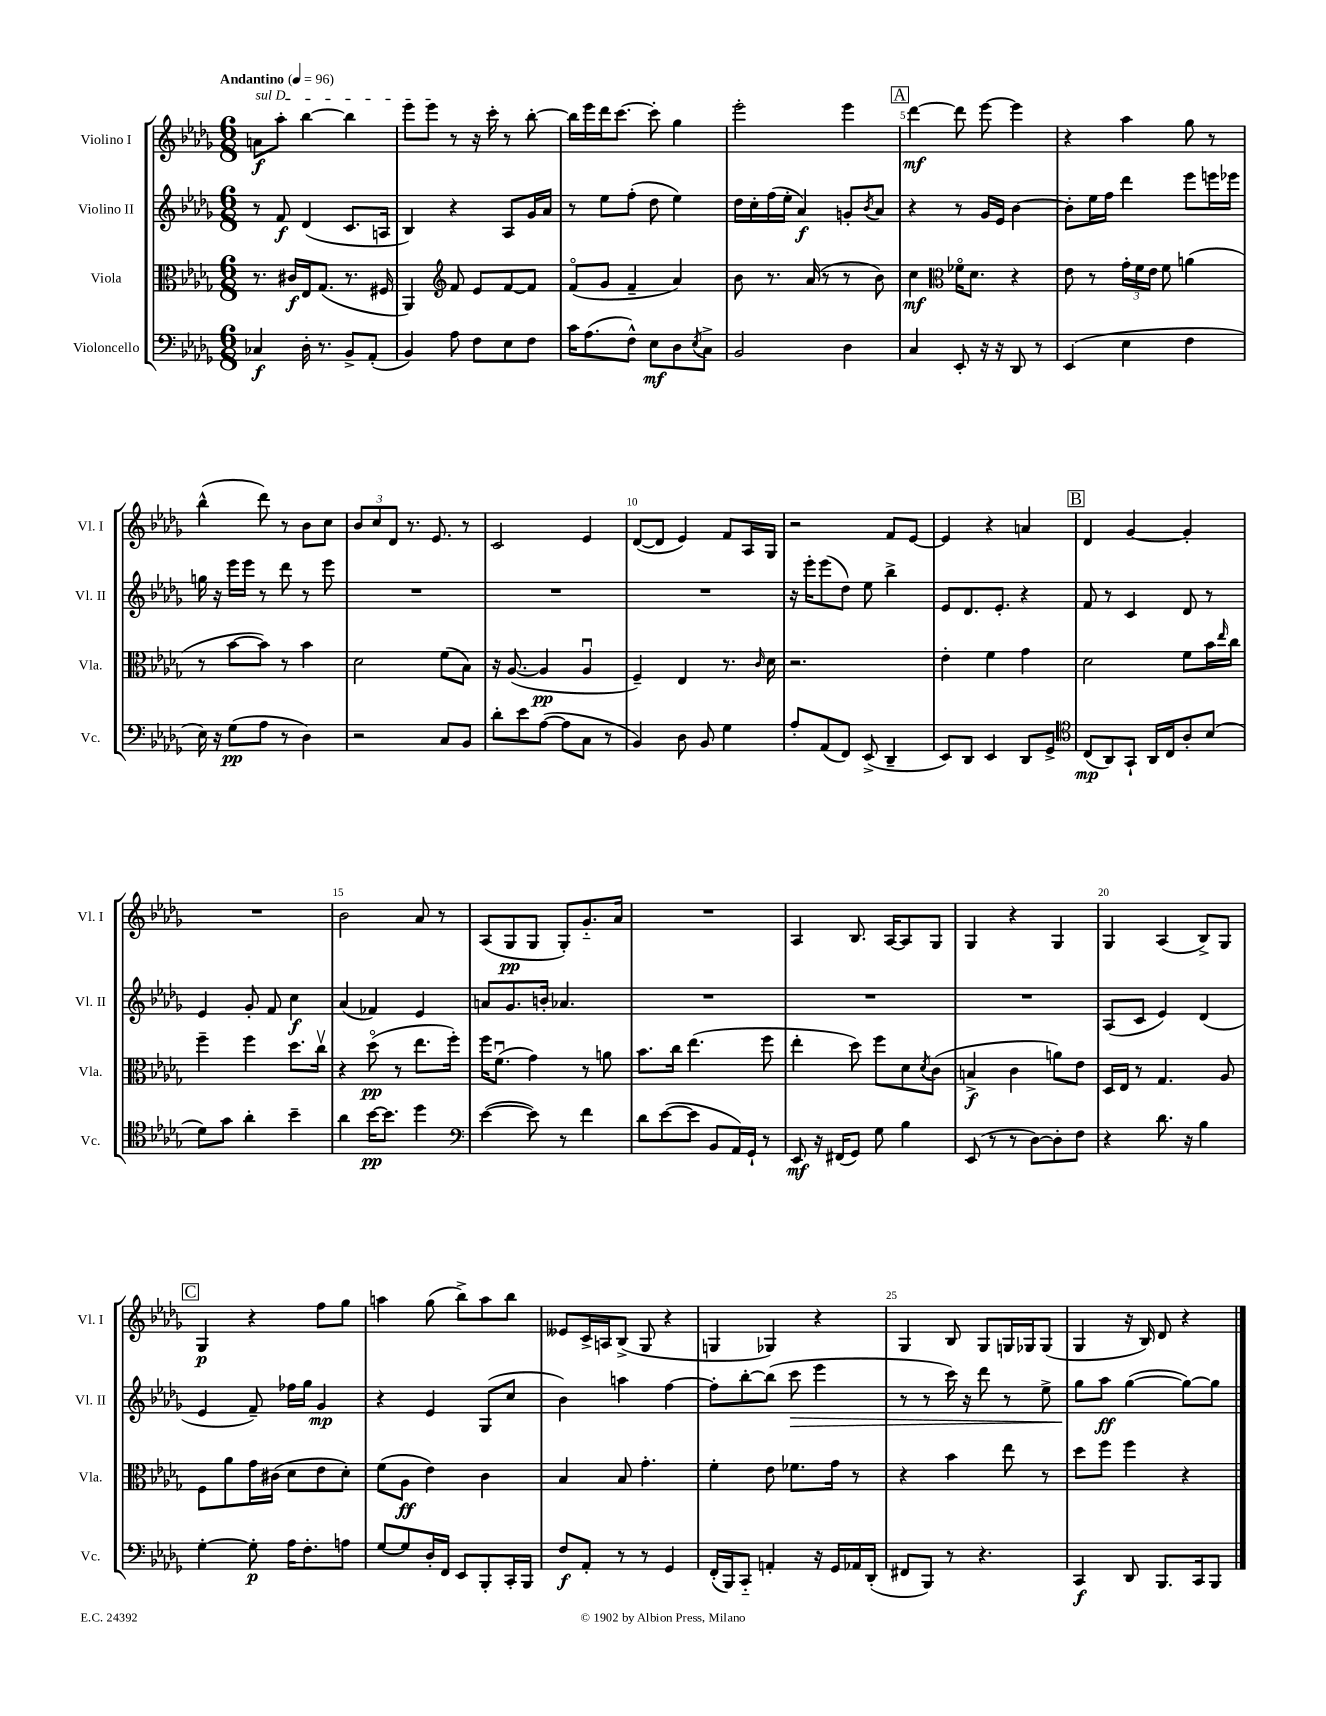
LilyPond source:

<<
\new StaffGroup <<
\new Staff = "s0" \with { instrumentName = "Violino I" shortInstrumentName = "Vl. I" } {
    \clef treble \key des \major \numericTimeSignature \time 6/8 \tempo "Andantino" 4 = 96
    \once \override TextSpanner.bound-details.left.text = \markup { \italic "sul D" } a'8\f\startTextSpan aes''8-. bes''4~ bes''4 |
    ees'''8 ees'''8\stopTextSpan r8 r16 c'''16-. r8 bes''8~-. |
    bes''16 ees'''16 des'''16 c'''8.~ c'''8-. ges''4 |
    ees'''2-. ees'''4 |
    \mark \markup { \box "A" } des'''4~\mf des'''8 ees'''8~ ees'''4 |
    r4 aes''4 ges''8 r8 |
    bes''4-^( des'''8) r8 bes'8 c''8 |
    \tuplet 3/2 { bes'8 c''8 des'8 } r8. ees'8. r8 |
    c'2 ees'4 |
    des'8~( des'8 ees'4) f'8 aes16 ges16 |
    r2 f'8 ees'8~ |
    ees'4 r4 a'4 |
    \mark \markup { \box "B" } des'4 ges'4~ ges'4-. |
    R2. |
    bes'2 aes'8 r8 |
    aes8( ges8\pp ges8 ges8-.) ges'8.-_ aes'16 |
    R2. |
    aes4 bes8. aes16~ aes8 ges8 |
    ges4 r4 ges4 |
    ges4 aes4( bes8->) ges8 |
    \mark \markup { \box "C" } ges4\p r4 f''8 ges''8 |
    a''4 ges''8( bes''8->) a''8 bes''8 |
    eeses'8 c'16-> a16 bes8->( ges8 r4 |
    g4 ges4) r4 |
    ges4 bes8 ges8 g16 ges16 ges8( |
    ges4 r16 bes16) des'8 r4 \bar "|." |
}
\new Staff = "s1" \with { instrumentName = "Violino II" shortInstrumentName = "Vl. II" } {
    \clef treble \key des \major \numericTimeSignature \time 6/8
    r8 f'8\f des'4( c'8. a16 |
    bes4) r4 aes8 ges'16 aes'16 |
    r8 ees''8 f''8-.( des''8 ees''4) |
    des''16 c''16-. f''16( ees''16-. aes'4\f) g'8-. \acciaccatura { bes'8 } aes'8 |
    \mark \markup { \box "A" } r4 r8 ges'16 ees'16 bes'4~ |
    bes'8-. ees''16 f''16 des'''4 ees'''8 e'''16 ees'''16 |
    g''16 r16 ees'''16 ees'''16 r8 des'''8 r8 ees'''8 |
    R2. |
    R2. |
    R2. |
    r16 ees'''16-. ees'''8( des''8) ees''8 bes''4-> |
    ees'8 des'8. ees'8.-. r4 |
    \mark \markup { \box "B" } f'8 r8 c'4 des'8 r8 |
    ees'4 ges'8-. f'8 c''4\f |
    aes'4( fes'4) ees'4 |
    a'8 ges'8. b'16-. aes'4. |
    R2. |
    R2. |
    R2. |
    aes8( c'8 ees'4) des'4( |
    \mark \markup { \box "C" } ees'4 f'8--) fes''16 ges''16 ges'4\mp |
    r4 ees'4 ges8( c''8 |
    bes'4) a''4 f''4~ |
    f''8-. bes''8~-. bes''8( c'''8\> ees'''4 |
    r8 r8 c'''16) r16 des'''8 r8 ees''8-> |
    ges''8\! aes''8\ff ges''4~( ges''8~) ges''8 \bar "|." |
}
\new Staff = "s2" \with { instrumentName = "Viola" shortInstrumentName = "Vla." } {
    \clef alto \key des \major \numericTimeSignature \time 6/8
    r8. cis'16\f ees16 ges8.( r8. fis16 |
    aes,4) \clef treble f'8 ees'8 f'8~ f'8 |
    f'8\flageolet( ges'8 f'4-- aes'4) |
    bes'8 r8. aes'16( r8 r8 bes'8) |
    \mark \markup { \box "A" } c''4\mf \clef alto fes'16\flageolet des'8. r4 |
    ees'8 r8 \tuplet 3/2 { ges'16-. f'16 ees'16 } f'8 a'4( |
    r8 bes'8~ bes'8) r8 bes'4 |
    des'2 f'8( bes8) |
    r16 aes8.~( aes4\pp aes4\downbow |
    f4--) ees4 r8. \grace { c'16 } des'16 |
    r2. |
    ees'4-. f'4 ges'4 |
    \mark \markup { \box "B" } des'2 f'8 bes'16 \grace { ees''16 } c''16 |
    f''4-- f''4 des''8. c''16\upbow |
    r4 des''8\flageolet\pp( r8 ees''8. f''16-.) |
    f''16 f'8.\downbow( ges'4) r8 a'8 |
    bes'8. c''16 ees''4.( f''8 |
    ees''4-. des''8) f''8 des'8 \acciaccatura { des'8 } c'8( |
    b4->\f c'4 a'8) ees'8 |
    des16 ees16 r8 ges4. aes8 |
    \mark \markup { \box "C" } f8 aes'8 ges'16 cis'16( des'8 ees'8 des'8-.) |
    f'8( aes8\ff ees'4) c'4 |
    bes4 bes8 ges'4.-. |
    f'4-. ees'8 fes'8. ges'16 r8 |
    r4 bes'4 ees''8 r8 |
    des''8 f''8 f''4 r4 \bar "|." |
}
\new Staff = "s3" \with { instrumentName = "Violoncello" shortInstrumentName = "Vc." } {
    \clef bass \key des \major \numericTimeSignature \time 6/8
    ces4\f des16-. r8. bes,8-> aes,8-.( |
    bes,4) aes8 f8 ees8 f8 |
    c'16 aes8.( f8-^) ees8\mf des8 \acciaccatura { ees8 } c8-> |
    bes,2 des4 |
    \mark \markup { \box "A" } c4 ees,8-. r16 r16 des,8 r8 |
    ees,4( ees4 f4 |
    ees16) r16 ges8\pp( aes8 r8 des4) |
    r2 c8 bes,8 |
    des'8-. ees'8 aes8~( aes8 c8 r8 |
    bes,4) des8 bes,8 ges4 |
    aes8-. aes,8( f,8) ees,8->( des,4-- |
    ees,8) des,8 ees,4 des,8 ges,8-> |
    \mark \markup { \box "B" } \clef tenor c8\mp( aes,8) ges,8-! aes,16 c16 aes8-. bes8( |
    des'8) ges'8 aes'4-. bes'4-- |
    aes'4 bes'16~\pp bes'8. des''4 |
    \clef bass ees'4~( ees'8) r8 f'4 |
    des'8 ees'8~( ees'8 bes,8 aes,16) ges,16-! r8 |
    ees,8\mf r16 fis,16( ges,8) ges8 bes4 |
    ees,8( r8 r8 des8~) des8-. f8 |
    r4 des'8. r16 bes4 |
    \mark \markup { \box "C" } ges4~-. ges8-.\p aes16 f8.-. a8 |
    ges8~ ges8 des16-. f,16 ees,8 bes,,8-. c,16-. bes,,16 |
    f8\f aes,8-. r8 r8 ges,4 |
    f,16-.( bes,,16) c,8-_ a,4-. r16 ges,16 aes,16 des,16-.( |
    fis,8 bes,,8) r8 r4. |
    c,4\f des,8 bes,,8. c,16 bes,,8 \bar "|." |
}
>>
>>
\layout { \context { \Score \override BarNumber.break-visibility = ##(#f #t #t) barNumberVisibility = #(every-nth-bar-number-visible 5) } }
